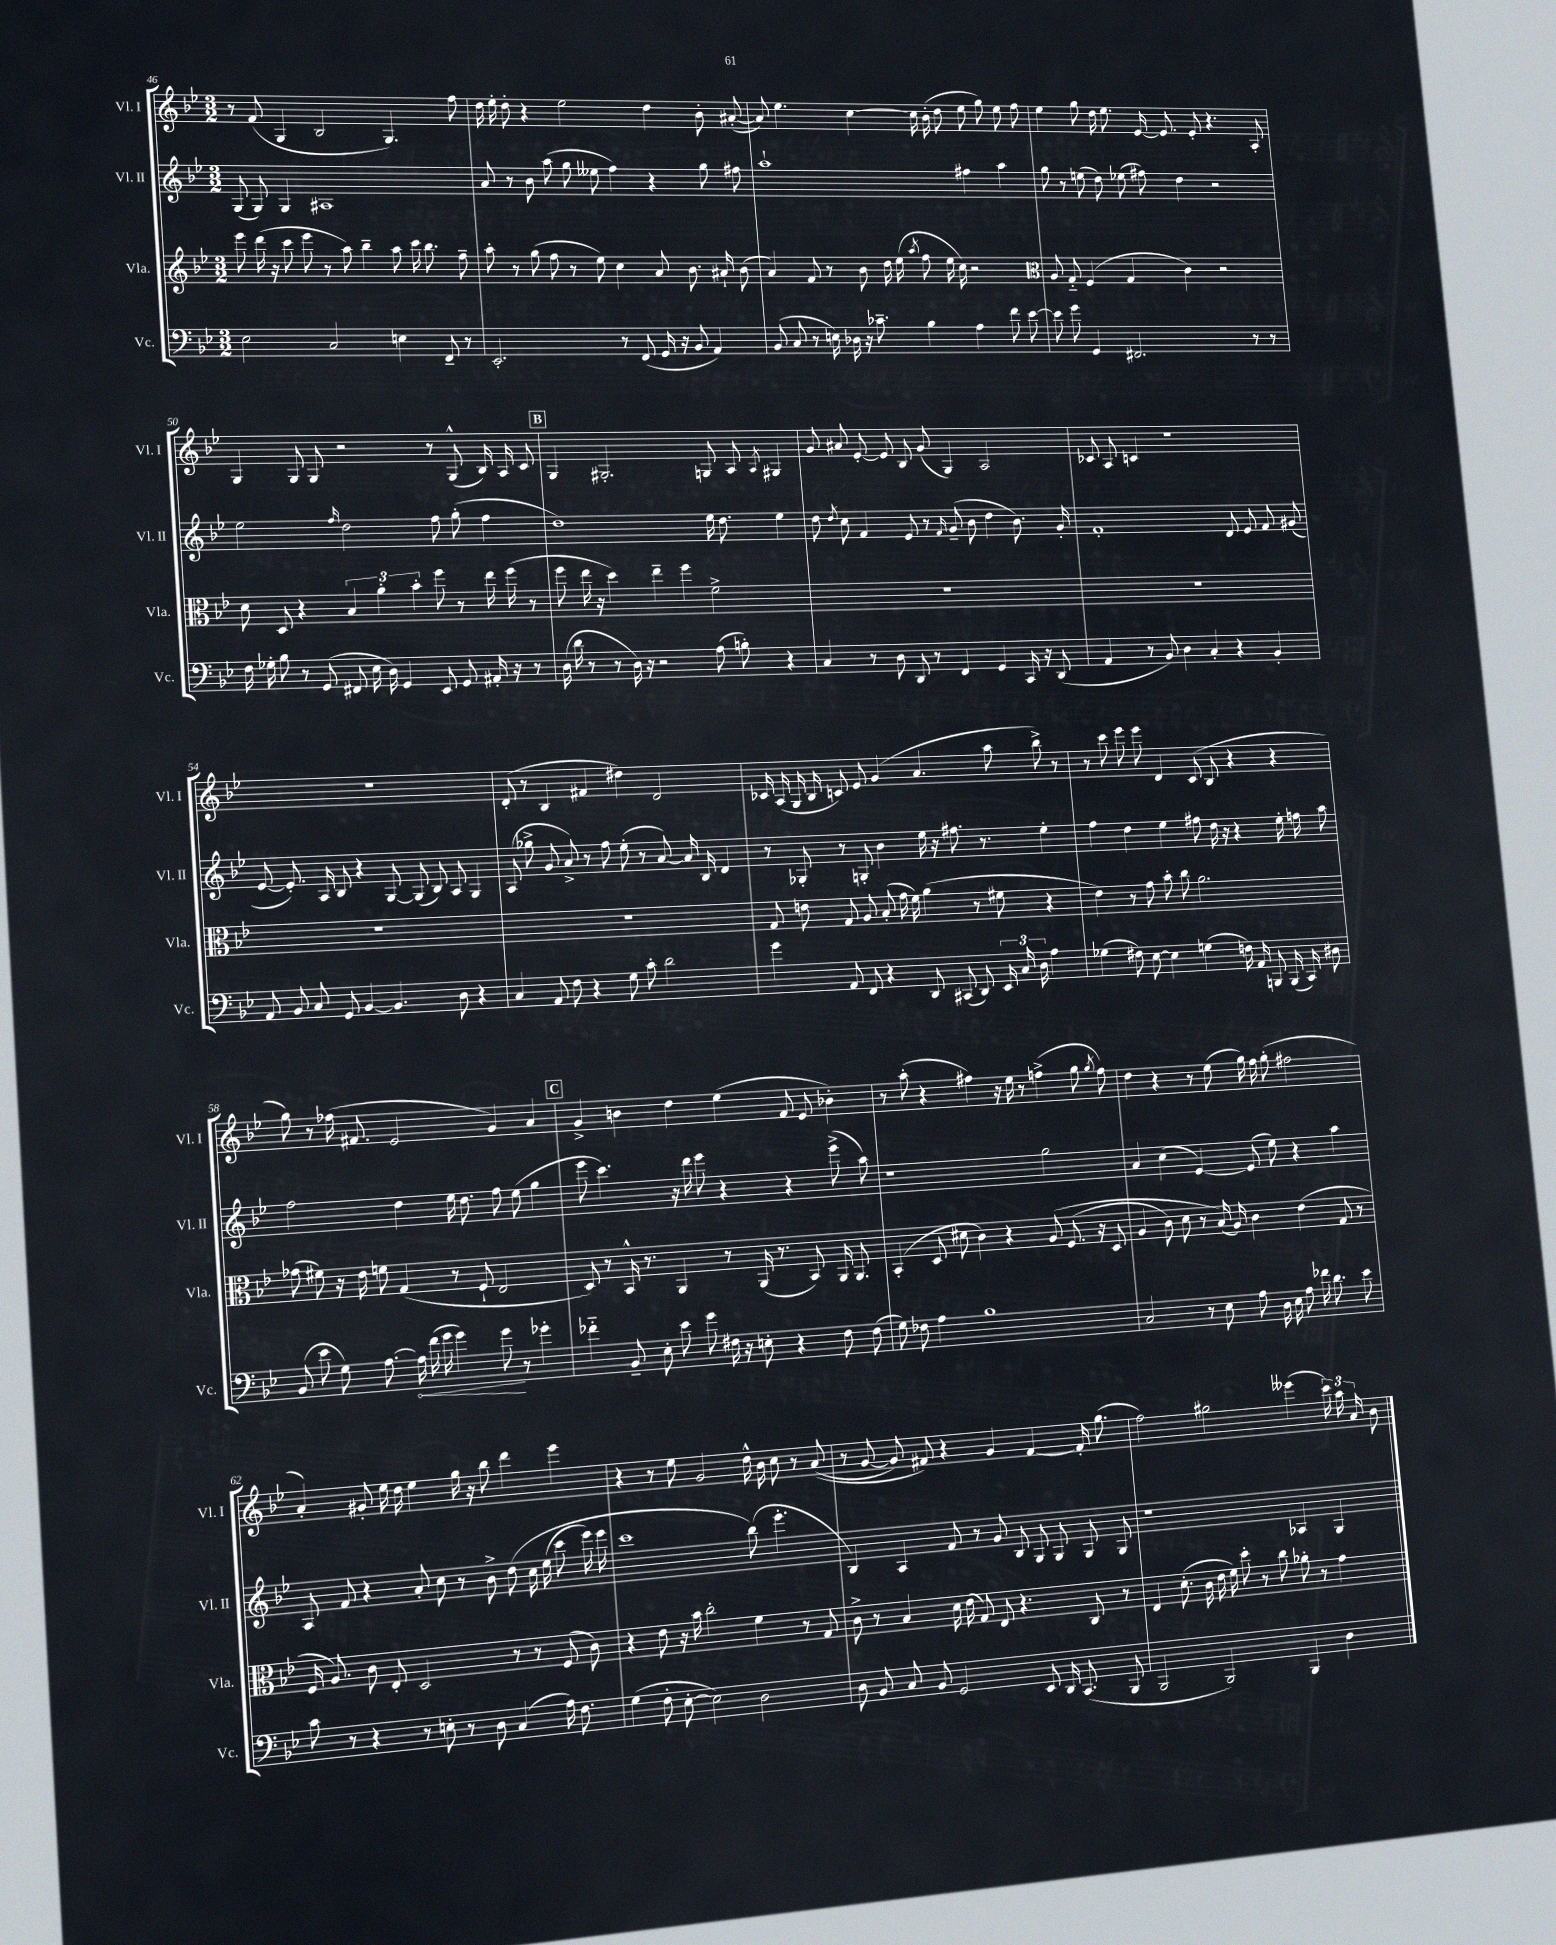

**kern	**dynam	**kern	**kern	**kern
*part4	*part4	*part3	*part2	*part1
*staff4	*staff4	*staff3	*staff2	*staff1
*I"Vc.	*	*I"Vla.	*I"Vl. II	*I"Vl. I
*I'Vc.	*	*I'Vla.	*I'Vl. II	*I'Vl. I
*clefF4	*	*clefG2	*clefG2	*clefG2
*k[b-e-]	*	*k[b-e-]	*k[b-e-]	*k[b-e-]
*M3/2	*	*M3/2	*M3/2	*M3/2
=46	=46	=46	=46	=46
2E-\	.	8eee-\	(8G/	8r
.	.	(16ddd\	8G/)	(8f/
.	.	16r	.	.
.	.	8ccc\	4G/	4G/
.	.	8eee-\	.	.
2C/	.	8r	1A#X	2B-/
.	.	8aa\)	.	.
.	.	4bb-~\	.	.
4En\	.	8aa\	.	4.G/)
.	.	16ccc\	.	.
.	.	8.bb-\	.	.
8FF~/	.	.	.	.
8r	.	8ff~\	.	8ff\
=47	=47	=47	=47	=47
2.EE-'/	.	8aa'\	8a/	16dd\
.	.	.	.	16ee-'\
.	.	8r	8r	8dd'\
.	.	(8gg\	8b-\	4r
.	.	8ff\	(8aa\	.
.	.	8r	8gg\	2ee-\
.	.	8ee-\)	8ee--X\	.
8r	.	4cc\	4ff\)	.
(8FF/	.	.	.	.
16GG/	.	8a/	4r	4dd\
16r	.	.	.	.
8BB-/	.	8.b-\	.	.
4AA/)	.	.	8gg\	8b-'\
.	.	16a#X`/	.	.
.	.	(8b-\	8ff#X\	([8a#X'/
=48	=48	=48	=48	=48
(8BB-/	.	4a/)	1aa`	8a#/])
8C/	.	.	.	4.ee-\
8r	.	8f/	.	.
16En\)	.	8r	.	.
16D-X\	.	.	.	.
16r	.	8b-\	.	[4cc\
8.c-X~\	.	.	.	.
.	.	16dd\	.	.
.	.	(16ee-\	.	.
.	.	8qaa/	.	.
4B-\	.	8ff\	.	16cc\]
.	.	.	.	(16b-'\
.	.	16ee-\	.	8dd\
.	.	16cc\)	.	.
4A\	.	2r	4ff#X\	8ee-\
.	.	.	.	8gg\)
8f\	.	.	4aa\	8ee-\
[8e-\	.	.	.	8ff\
=49	=49	=49	=49	=49
*	*	*clefC3	*	*
8e-\]	.	8A/	8gg\	4ee-\
8g\	.	8G/	8r	.
4GG/	.	(4F/	(8een\	8gg\
.	.	.	8dd\)	16dd\
.	.	.	.	8.ee-\
2.FF#X/	.	4G/	(8ee-X\	.
.	.	.	8ff#X\)	[16e-/
.	.	.	.	8.e-/]
.	.	4c\)	4dd\	.
.	.	.	.	8e-'/
.	.	2r	2r	4.r
8r	.	.	.	.
8r	.	.	.	8A'/
!!LO:LB:g=z
=50	=50	=50	=50	=50
16F\	.	8d\	2ee-\	4G/
16G-X'\	.	.	.	.
8B-\	.	8D/	.	.
8r	.	4r	.	8G/
(8GG/	.	.	.	8G/
.	.	.	16qqff/	.
8FF#X/	.	6B-/	2dd\	2r
16E-\	.	.	.	.
.	.	6a'\	.	.
16D\)	.	.	.	.
4GG/	.	.	.	.
.	.	6b-'\	.	.
8EE-/	.	8ff\	8ff\	8r
8GG/	.	8r	(8gg'\	(8G^^/
16AA#X'/	.	16ee-\	4ff\	16B-/)
16r	.	(16ff\	.	16A/
8r	.	8r	.	8c/
!!LO:REH:place=s1:t=B
=51	=51	=51	=51	=51
(16D\	.	8ff\	1dd)	4G/
16d\	.	.	.	.
8r	.	16ee-\	.	.
.	.	16r	.	.
8r	.	4dd\)	.	2.G#X'/
16D\)	.	.	.	.
16r	.	.	.	.
2r	.	4ee-~\	.	.
.	.	4ff\	.	.
(8A\	.	2f^\	16ee-\	8Gn/
.	.	.	8.dd\	.
8Bn'\)	.	.	.	8A/
.	.	.	.	8qA/
4r	.	.	4ee-\	4G#X/
=52	=52	=52	=52	=52
4C/	.	1.r	8dd\	8g/
.	.	.	8qdd/	.
.	.	.	8cc\	8a#X/
8r	.	.	4f/	[8e-'/
8D\	.	.	.	8e-/]
8DD/	.	.	8e-/	8B-/
8r	.	.	8r	(8g/
.	.	.	16qqf/	.
4FF/	.	.	(8g~/	4G/)
.	.	.	8b-\	.
4GG/	.	.	4dd\	2A/
16CC/	.	.	8.b-\)	.
16r	.	.	.	.
(8DD/	.	.	.	.
.	.	.	16g'/	.
=53	=53	=53	=53	=53
4AA/	.	1.r	1f'	8c-X/
.	.	.	.	8A/
8r	.	.	.	4cn/
8BB-/)	.	.	.	.
4D\	.	.	.	1r
4C'/	.	.	.	.
4r	.	.	8d/	.
.	.	.	8e-/	.
4BB-'/	.	.	8f/	.
.	.	.	(8g#X/	.
!!LO:LB:g=z
=54	=54	=54	=54	=54
8AA/	.	1.r	[8e-/	1.r
8BB-/	.	.	8.e-'/])	.
8C/	.	.	.	.
.	.	.	16A/	.
8GG/	.	.	8B-/	.
[4BB-/	.	.	4r	.
4.BB-/]	.	.	[8G/	.
.	.	.	(8G/]	.
.	.	.	8B-/)	.
8D\	.	.	8A/	.
4r	.	.	4G/	.
=55	=55	=55	=55	=55
4C/	.	1.r	(8A/	(8d'/
.	.	.	8gg-X^\	8r
8AA/	.	.	8g/	4B-/
8F\	.	.	8a^/)	.
4r	.	.	8r	4f#X/
.	.	.	8ff\	.
8G\	.	.	(8ee-'\	4dd#X\)
8c'\	.	.	8r	.
2d\	.	.	[8a/)	2d/
.	.	.	16a/]	.
.	.	.	16B-/	.
.	.	.	4d/	.
=56	=56	=56	=56	=56
4g\	.	8G/	8r	16c-X/
.	.	.	.	(16A/
.	.	8en\	8G-X'/	16G/
.	.	.	.	16B-/
8AA/	.	8G/	8r	8cn/)
8FF/	.	8A/	8Gn'/	8e-/
4r	.	(8B-'/	4b-\	(4g/
.	.	16g\	.	.
.	.	16f\)	.	.
8DD/	.	(4a\	16ee-\	4.a/
.	.	.	16r	.
(8CC#X/	.	.	8.ff#X\	.
8DD/)	.	8r	.	.
.	.	.	8.r	.
24EE-/	.	8f#X\	.	8aa\
24C/	.	.	.	.
24D\	.	.	.	.
4A\	.	4r	4ee-'\	8bb-^\)
.	.	.	.	8r
=57	=57	=57	=57	=57
(4G-X\	.	4e-\)	4ff\	8r
.	.	.	.	8ccc\
8F#X\)	.	8r	4dd\	8eee-\
[8E-\	.	8g\	.	8eee-\
4E-\]	.	8b-'\	4ee-\	4d/
.	.	8cc\	.	.
(4Gn\	.	2.a\	8ff#X\	(8c/
.	.	.	16dd\	8B-/
.	.	.	16r	.
16Fn\)	.	.	4r	4r
16AA/	.	.	.	.
8BBBn/	.	.	.	.
(16BBB/	.	.	16ee-'\	4r
16CC/)	.	.	16ffn\	.
8D#X\	.	.	8aa\	.
!!LO:LB:g=z
=58	=58	=58	=58	=58
(8BB-/	.	(8g-X\	2ff\	8gg\)
8e-\	.	8f#X\)	.	8r
8G\)	.	16r	.	(16ff-X\
.	.	16e-\	.	8.f#X/
[8.A\	.	8fn\	.	.
.	.	(4G/	4dd\	2e-/
!	!LO:HP:b	!	!	!
16A\]	<	.	.	.
(16f\	.	.	.	.
16g\	.	.	.	.
4g\)	.	8r	16ee-\	.
.	.	.	8.dd\	.
.	.	8F`/	.	.
8g\	.	2E-/	8ff\	4g/)
8r	[	.	(8ee-\	.
4g-X'\	.	.	4gg\	4a/
!!LO:REH:place=s1:t=C
=59	=59	=59	=59	=59
4f-X\	.	8D/)	8eee-\	4g^/
.	.	8r	4.ccc\)	.
8BB-~/	.	16BB-^^/	.	4bn\
.	.	8.r	.	.
8E-'\	.	.	.	.
8e-\	.	4AA/	16r	4dd\
.	.	.	16ddd\	.
8g\	.	.	8eee-\	.
16F#X\	.	8r	4r	(4ee-\
16r	.	.	.	.
8En'\	.	(16AA/	.	.
.	.	8.r	.	.
4r	.	.	4r	8f/
.	.	8BB-/)	.	8e-/
8F#\	.	16AA/	(8eee-^\	4b-X'\)
.	.	8.AA/	.	.
(8F#\	.	.	8aa\)	.
=60	=60	=60	=60	=60
8G\)	.	(4BB-'/	1r	8r
8F-X\	.	.	.	(8aa'\
4A\	.	8D/	.	4r
.	.	8d#X\	.	.
1B-	.	4c\)	.	4ff#X\)
.	.	4r	.	16r
.	.	.	.	16ee-\
.	.	.	.	8r
.	.	(8A/	2gg\	(4ffn^\
.	.	(8.F/	.	.
.	.	.	.	8gg\
.	.	16r	.	.
.	.	.	.	8qgg/
.	.	8D/	.	8ff\)
=61	=61	=61	=61	=61
2C/	.	4A/	4a/	4dd\
.	.	8c\)	(4cc\	4r
.	.	8d\	.	.
8r	.	8r	[4e-/)	8r
8E-\	.	(16B-/)	.	(8ee-\
.	.	16A/)	.	.
8A\	.	4c\	(8e-/]	16gg\)
.	.	.	.	16ff\
16D\	.	.	8ee-\)	(8gg'\
16E-\	.	.	.	.
8A\	.	(4e-\	4r	2ff#X\
16f-X\	.	.	.	.
8.d\	.	.	.	.
.	.	8G/	4aa\	.
8e-\	.	8r	.	.
!!LO:LB:g=z
=62	=62	=62	=62	=62
8c\	.	16F/	8A/	4a'/)
.	.	8.A/)	.	.
8r	.	.	8f/	.
4r	.	8c\	4r	8g#X'/
.	.	8E-'/	.	16ee-\
.	.	.	.	16dd\
8r	.	2D/	8a'/	4ee-\
8En'\	.	.	8cc\	.
8r	.	.	8r	16gg\
.	.	.	.	16r
8D\	.	.	8b-^\	8bb-\
(4C/	.	8r	(8dd\	4ddd\
.	.	8r	16cc\	.
.	.	.	(16ee-\	.
16A\)	.	(8F/	8ccc\	4eee-\
8.F\	.	.	.	.
.	.	8c\)	16eee-\)	.
.	.	.	16eee-\	.
=63	=63	=63	=63	=63
(4G\	.	4r	1ccc	4r
8F'\	.	8e-\	.	8r
[8E-'\	.	16r	.	8ee-\
.	.	16b-\	.	.
2E-\])	.	2cc'\	.	2g/
2D\	.	4f\	(8bb-\)	16dd^^\
.	.	.	.	16b-\
.	.	.	4.eee-'\	8cc\
.	.	8r	.	8r
.	.	8G/	.	((8a/
=64	=64	=64	=64	=64
8D\	.	8c^\	4B-/)	8r
8BB-/	.	8r	.	[8g/
8C/	.	4B-/	4A/	8g/])
8BB-/	.	.	.	8f#X/)
2GG/	.	16d\	8f/	4r
.	.	(16e-\	.	.
.	.	8G/)	8r	.
.	.	8E-/	8g/	4g/
.	.	4.r	8B-/	.
8EE-/	.	.	8G/	[4f#/
16DD/	.	.	8G/	.
(8.CC/	.	.	.	.
.	.	8C/	8G/	16f#'/]
.	.	.	.	(8.gg\
8BBB-/	.	8r	8G/	.
=65	=65	=65	=65	=65
2BBB-/	.	4E-/	1r	2ff\)
.	.	(8.d'\	.	.
.	.	16c\	.	.
2BBB-/)	.	16e-\	.	2gg#X\
.	.	16f\)	.	.
.	.	8dd'\	.	.
.	.	8r	.	.
.	.	8cc\	.	.
4BBB-/	.	8a-X'\	4A-X/	(4eee--X\
.	.	8r	.	.
4D\	.	4g\	4G/	24ccc\)
.	.	.	.	24aa\
.	.	.	.	24a/
.	.	.	.	8b-\
==	==	==	==	==
*-	*-	*-	*-	*-
